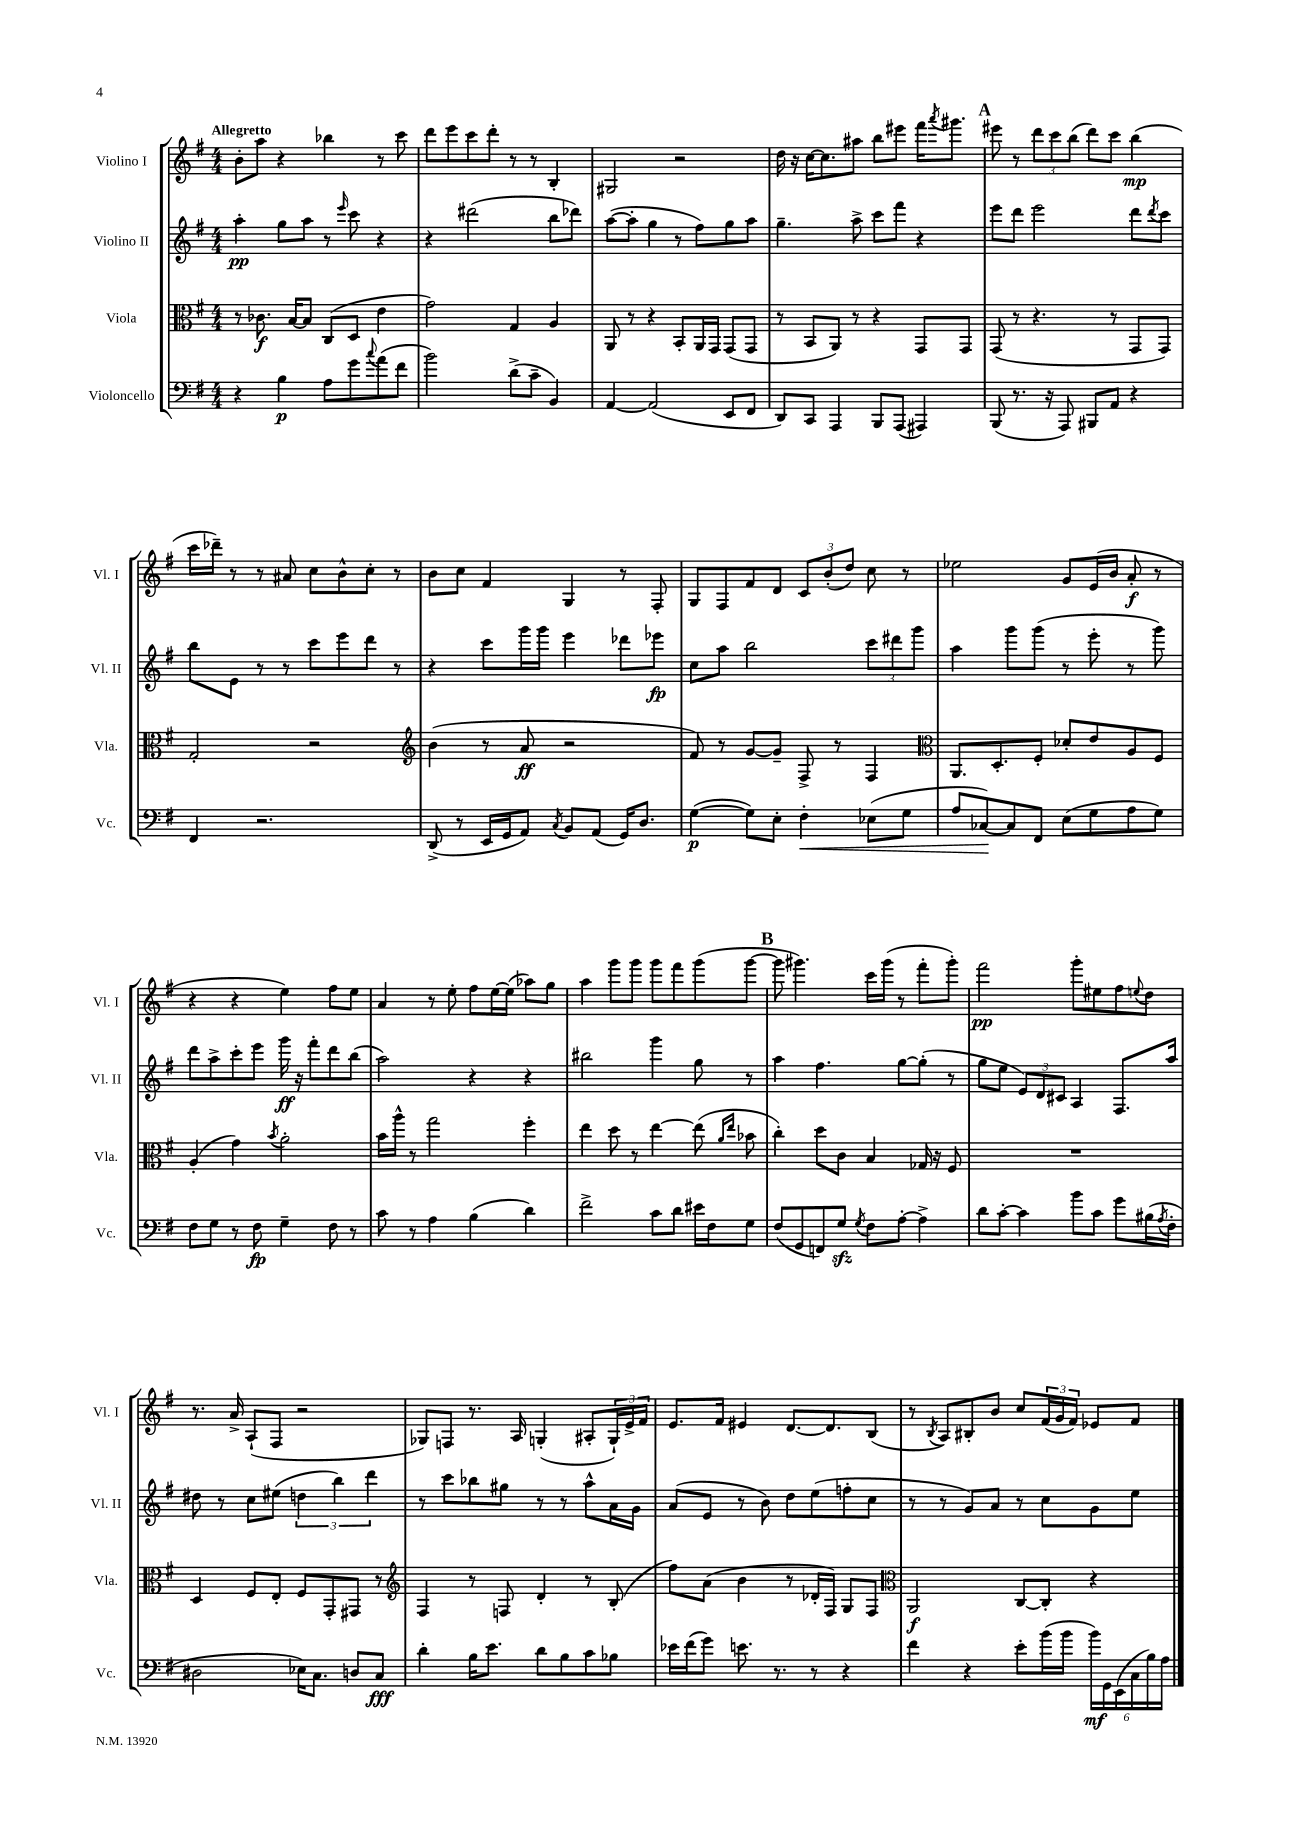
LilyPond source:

<<
\new StaffGroup <<
\new Staff = "s0" \with { instrumentName = "Violino I" shortInstrumentName = "Vl. I" } {
    \clef treble \key g \major \numericTimeSignature \time 4/4 \tempo "Allegretto"
    b'8-. a''8 r4 bes''4 r8 c'''8 |
    d'''8 e'''8 c'''8 d'''8-. r8 r8 b4-. |
    gis2 r2 |
    d''16 r16 c''16~ c''8. ais''8 b''8 eis'''8 fis'''16 \acciaccatura { a'''8 } gis'''8. |
    \mark \markup { \bold "A" } eis'''8 r8 \tuplet 3/2 { d'''8 c'''8 b''8( } d'''8) c'''8 b''4\mp( |
    c'''16 des'''16--) r8 r8 ais'8 c''8 b'8-^ c''8-. r8 |
    b'8 c''8 fis'4 g4 r8 fis8-. |
    g8 fis8 fis'8 d'8 \tuplet 3/2 { c'8 b'8-.( d''8) } c''8 r8 |
    ees''2 g'8 e'16( b'16 a'8-.\f r8 |
    r4 r4 e''4) fis''8 e''8 |
    a'4 r8 e''8-. fis''8 e''16~ e''16( aes''8) g''8 |
    a''4 g'''8 g'''8 g'''8 fis'''8 g'''8( g'''8~ |
    \mark \markup { \bold "B" } g'''8 gis'''4.) c'''16 gis'''16( r8 fis'''8-. gis'''8-.) |
    fis'''2\pp g'''8-. eis''8 fis''8 \appoggiatura { e''8 } d''8 |
    r8. a'16-> a8-!( fis8 r2 |
    ges8) f8 r8. a16 g4-.( ais8-. \tuplet 3/2 { g16-!) e'16-> fis'16 } |
    e'8. fis'16 eis'4 d'8.~ d'8. b8( |
    r8 \acciaccatura { b8 } a8) bis8-. b'8 c''8 \tuplet 3/2 { fis'16( g'16 fis'16) } ees'8 fis'8 \bar "|." |
}
\new Staff = "s1" \with { instrumentName = "Violino II" shortInstrumentName = "Vl. II" } {
    \clef treble \key g \major \numericTimeSignature \time 4/4
    a''4-.\pp g''8 a''8 r8 \grace { e'''16 } c'''8 r4 |
    r4 dis'''2( b''8 des'''8) |
    a''8~( a''8-. g''4 r8 fis''8) g''8 a''8 |
    g''4.-- a''8-> c'''8 fis'''8 r4 |
    \mark \markup { \bold "A" } e'''8 d'''8 e'''2 d'''8 \acciaccatura { d'''8 } c'''8 |
    b''8 e'8 r8 r8 c'''8 e'''8 d'''8 r8 |
    r4 c'''8 g'''16 g'''16 e'''4 des'''8 ees'''8\fp |
    c''8 a''8 b''2 \tuplet 3/2 { c'''8 dis'''8 g'''8 } |
    a''4 g'''8 g'''8( r8 e'''8-. r8 g'''8) |
    d'''8 a''8-> c'''8-. e'''8 g'''16\ff r16 fis'''8-. d'''8 b''8( |
    a''2) r4 r4 |
    bis''2 g'''4 g''8 r8 |
    \mark \markup { \bold "B" } a''4 fis''4. g''8~ g''8-.( r8 |
    g''8 e''8 \tuplet 3/2 { e'8) d'8 cis'8 } a4 fis8. a''16 |
    dis''8 r8 c''8 eis''8( \tuplet 3/2 { d''4 b''4) d'''4 } |
    r8 c'''8 bes''8 gis''8 r8 r8 a''8-^ a'16 g'16 |
    a'8( e'8 r8 b'8) d''8 e''8( f''8-. c''8 |
    r8 r8 g'8) a'8 r8 c''8 g'8 e''8 \bar "|." |
}
\new Staff = "s2" \with { instrumentName = "Viola" shortInstrumentName = "Vla." } {
    \clef alto \key g \major \numericTimeSignature \time 4/4
    r8 ces'8.\f b16~ b8 c8( d8 e'4 |
    g'2) g4 a4 |
    a,8 r8 r4 b,8-. a,16 g,16 g,8( g,8 |
    r8 b,8 a,8) r8 r4 g,8 g,8 |
    \mark \markup { \bold "A" } g,8( r8 r4. r8 g,8 g,8) |
    g2-. r2 |
    \clef treble b'4( r8 a'8\ff r2 |
    fis'8) r8 g'8~ g'8-- fis8-> r8 fis4 |
    \clef alto a,8. d8.-. fis8-. des'8-. e'8 a8 fis8 |
    a4-.( g'4) \acciaccatura { b'8 } a'2-. |
    b'16 a''16-^ r8 g''2 fis''4-. |
    e''4 d''8 r8 e''4~ e''8( \grace { a'16 e''16 } bes'8 |
    \mark \markup { \bold "B" } c''4-.) d''8 c'8 b4 ges16 r16 fis8 |
    R1 |
    d4 fis8 e8-. fis8 g,8-. gis,8 r8 |
    \clef treble fis4 r8 f8 d'4-. r8 b8-.( |
    fis''8) a'8( b'4 r8 des'16-. fis16) g8 fis8 |
    \clef alto a,2\f c8~ c8-. r4 \bar "|." |
}
\new Staff = "s3" \with { instrumentName = "Violoncello" shortInstrumentName = "Vc." } {
    \clef bass \key g \major \numericTimeSignature \time 4/4
    r4 b4\p a8 g'8 \appoggiatura { c''8 } a'8( fis'8 |
    b'2) d'8->( c'8-- b,4) |
    a,4~ a,2( e,8 fis,8 |
    d,8) c,8 a,,4 b,,8 a,,8( ais,,4) |
    \mark \markup { \bold "A" } b,,8( r8. r16 a,,8) bis,,8 a,8 r4 |
    fis,4 r2. |
    d,8->( r8 e,16 g,16 a,8) \acciaccatura { c8 } b,8 a,8( g,16) d8. |
    g4~\p( g8) e8-. fis4-.\< ees8( g8 |
    a8 ces8~\!) ces8 fis,8 e8( g8 a8 g8) |
    fis8 g8 r8 fis8\fp g4-- fis8 r8 |
    c'8 r8 a4 b4( d'4) |
    fis'2-> c'8 d'8 eis'16 fis16 g8 |
    \mark \markup { \bold "B" } fis8( g,8 f,8) g8\sfz \acciaccatura { g8 } fis8 a8~-. a4-> |
    d'8 c'8~-. c'4 b'8 c'8 g'8 bis16( \acciaccatura { a8 } fis16-. |
    dis2 ees16) c8. d8 c8\fff |
    d'4-. b16 e'8. d'8 b8 c'8 bes8 |
    ees'16 fis'16( g'8) e'8. r8. r8 r4 |
    fis'4 r4 e'8-. b'16( b'16 \tuplet 6/4 { b'16\mf) g,16 e,16( c16 b16) a16 } \bar "|." |
}
>>
>>
\layout { \context { \Score \remove "Bar_number_engraver" } }
